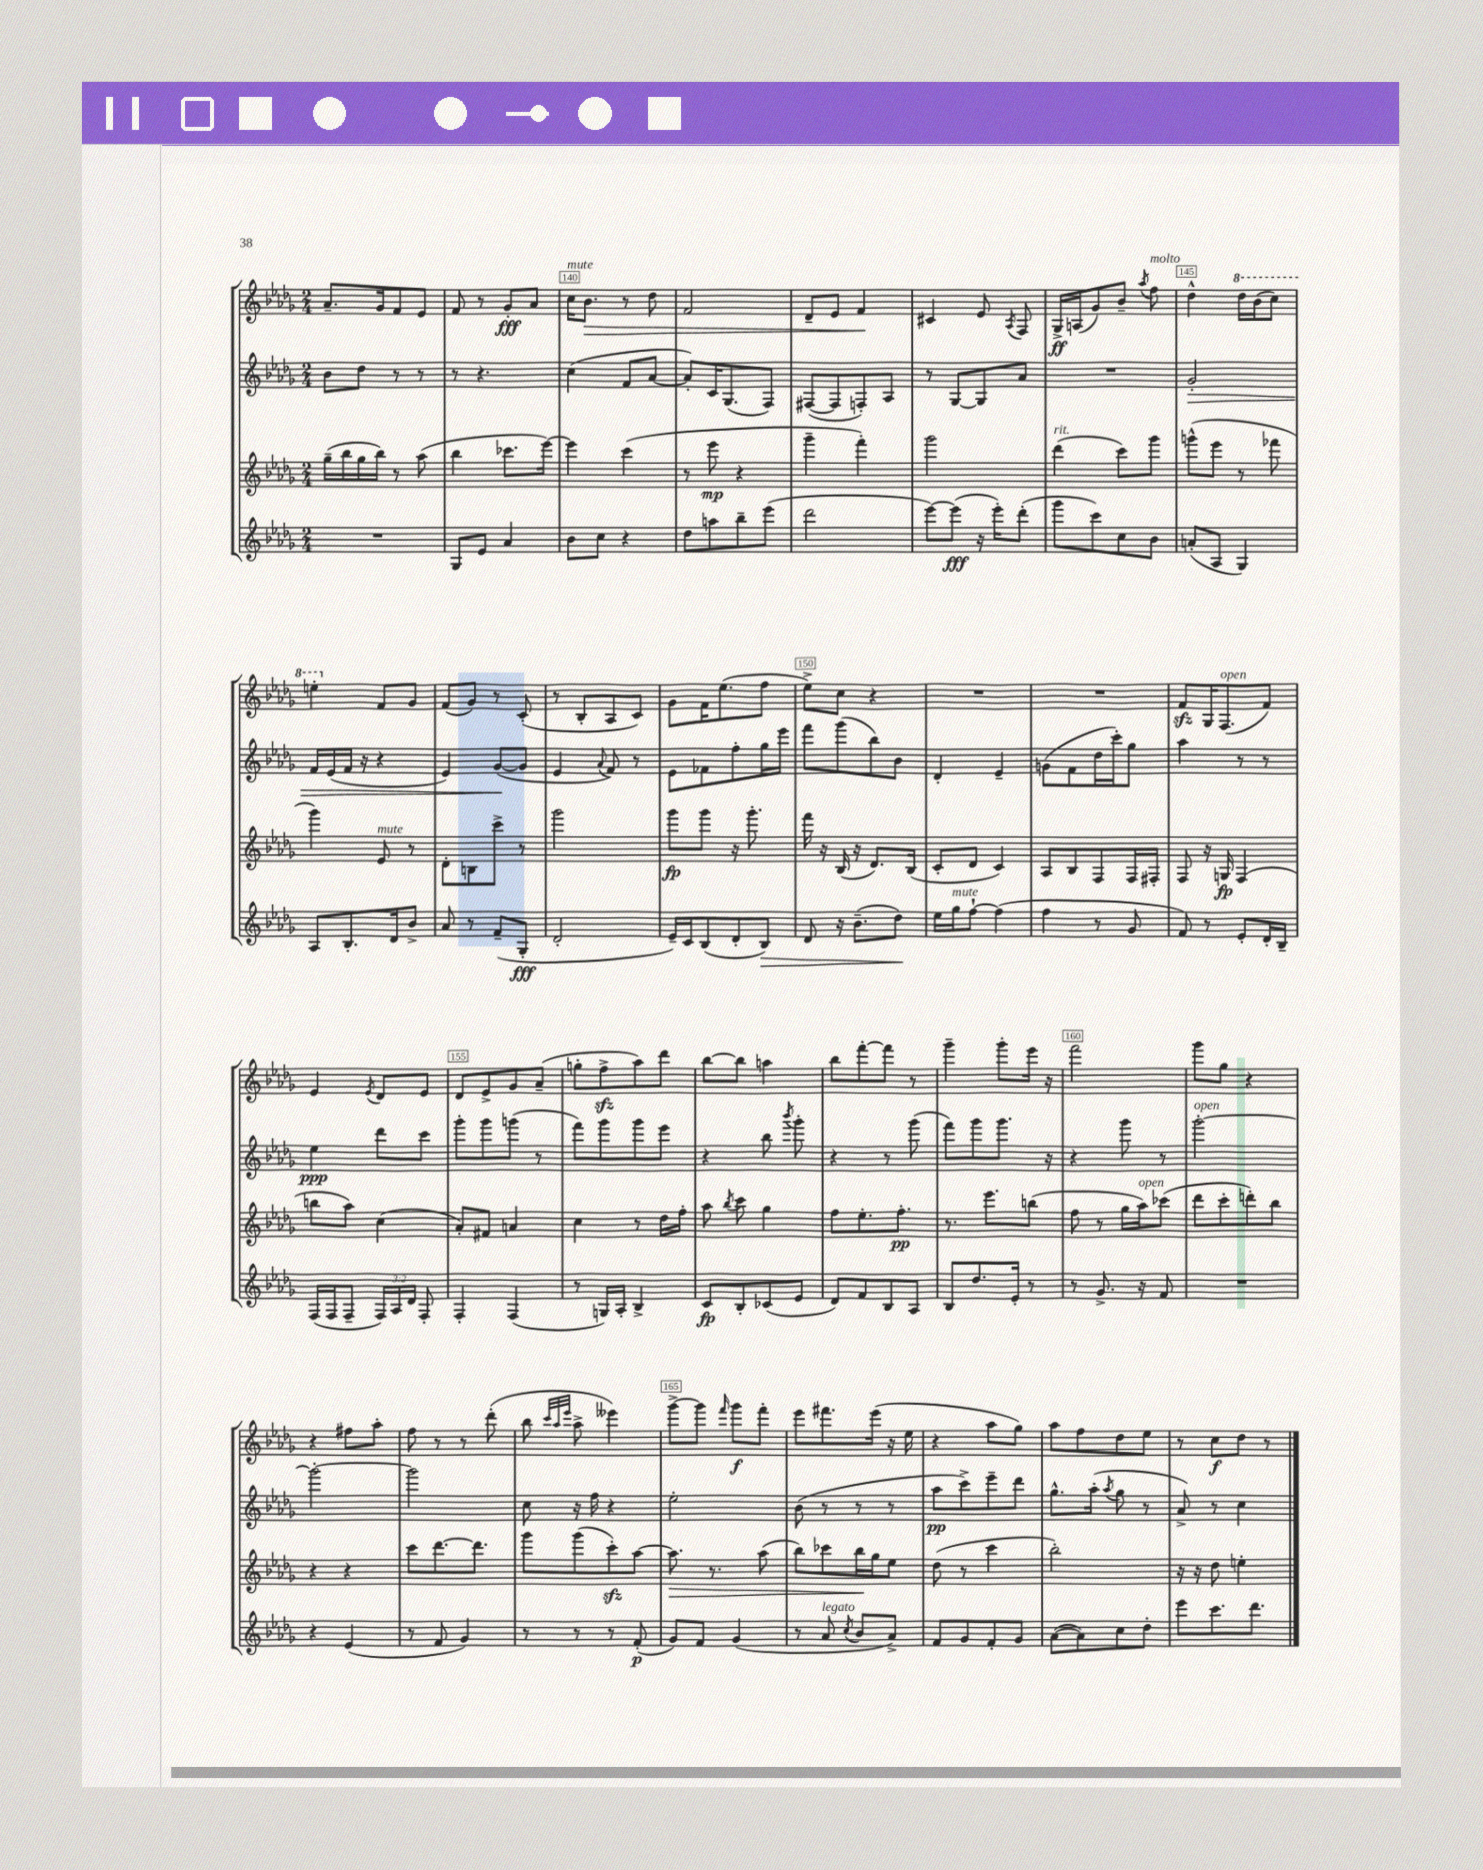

**kern	**dynam	**kern	**dynam	**kern	**dynam	**kern	**dynam
*part4	*part4	*part3	*part3	*part2	*part2	*part1	*part1
*staff4	*staff4	*staff3	*staff3	*staff2	*staff2	*staff1	*staff1
*clefG2	*	*clefG2	*	*clefG2	*	*clefG2	*
*k[b-e-a-d-g-]	*	*k[b-e-a-d-g-]	*	*k[b-e-a-d-g-]	*	*k[b-e-a-d-g-]	*
*M2/4	*	*M2/4	*	*M2/4	*	*M2/4	*
=138	=138	=138	=138	=138	=138	=138	=138
2r	.	(16gg-~\LL	.	8b-\L	.	8.a-~/L	.
.	.	16bb-\	.	.	.	.	.
.	.	16gg-\	.	8dd-\J	.	.	.
.	.	16bb-\JJ)	.	.	.	16g-/k	.
.	.	8r	.	8r	.	8f/	.
.	.	(8aa-\	.	8r	.	8e-/J	.
=139	=139	=139	=139	=139	=139	=139	=139
8G-/L	.	4bb-\	.	8r	.	8f/	.
8e-/J	.	.	.	4.r	.	8r	.
4a-/	.	8.ccc-X\L	.	.	.	8g-'/L	fff
.	.	.	.	.	.	8a-/J	.
.	.	[16eee-\Jk)	.	.	.	.	.
=140	=140	=140	=140	=140	=140	=140	=140
!	!	!	!	!	!	!LO:TX:a:i:t=mute	!
8b-\L	.	4eee-\]	.	(4cc\	.	16cc\KL	.
!	!	!	!	!	!	!	!LO:HP:b
.	.	.	.	.	.	8.b-\J	>
8cc\J	.	.	.	.	.	.	.
4r	.	(4ccc\	.	8f/L	.	8r	.
.	.	.	.	[8a-/J	.	8dd-\	.
=141	=141	=141	=141	=141	=141	=141	=141
8dd-\L	.	8r	.	8a-'/L])	.	2f/	.
8aan\	.	8eee-\	mp	16c/K	.	.	.
.	.	.	.	(8.G-/	.	.	.
8bb-~\	.	4r	.	.	.	.	.
(8eee-\J	.	.	.	8F/J)	.	.	.
=142	=142	=142	=142	=142	=142	=142	=142
2ddd-\	.	4ggg-~\	.	([8F#X/L	.	8d-~/L	.
.	.	.	.	8F#/]	.	8e-/J	.
.	.	4fff'\)	.	8Fn'/)	.	4f/	.
.	.	.	.	8A-/J	.	.	.
.	.	.	.	.	.	.	]
=143	=143	=143	=143	=143	=143	=143	=143
[8eee-\L)	.	2ggg-\	.	8r	.	4c#X/	.
(8eee-\J]	fff	.	.	[8G-/L	.	.	.
16r	.	.	.	8G-/]	.	8e-/	.
16eee-'\KL)	.	.	.	.	.	.	.
.	.	.	.	.	.	8qA-/	.
(8ddd-'\J	.	.	.	8a-/J	.	8F/	.
=144	=144	=144	=144	=144	=144	=144	=144
!	!	!LO:TX:a:i:t=rit.	!	!	!	!	!
8ggg-\L	.	(4ddd-\	.	2r	.	16G-^/LL	ff
.	.	.	.	.	.	(16An/J	.
8ccc\)	.	.	.	.	.	8g-/)	.
8cc\	.	8ccc\L)	.	.	.	8b-~/J	.
.	.	.	.	.	.	8qaa-/	.
!	!	!	!	!	!	!LO:TX:a:i:t=molto	!
8b-\J	.	8ggg-\J	.	.	.	8ff\	.
=145	=145	=145	=145	=145	=145	=145	=145
!	!	!	!	!	!LO:HP:b	!	!
(8an'/L	.	(8gggn^^\L	.	2g-'/	>	4dd-^^\	.
8A-/J	.	8eee-\J	.	.	.	.	.
*	*	*	*	*	*	*8va	*
4G-/)	.	8r	.	.	.	16ddd-\LL	.
.	.	.	.	.	.	(16bb-\J	.
.	.	8fff-X\	.	.	.	8ccc\J)	.
!!LO:LB:g=z
=146	=146	=146	=146	=146	=146	=146	=146
8A-/L	.	4ggg-\)	.	16f/LL	.	4eeen'\	.
.	.	.	.	(16e-/	.	.	.
8.B-'/	.	.	.	16f/JJ	.	.	.
.	.	.	.	16r	.	.	.
*	*	*	*	*	*	*X8va	*
!	!	!LO:TX:a:i:t=mute	!	!	!	!	!
.	.	8e-/	.	4r	.	8f/L	.
16d-/k	.	.	.	.	.	.	.
8b-^/J	.	8r	.	.	.	8g-/J	.
=147	=147	=147	=147	=147	=147	=147	=147
8a-/	.	8d-'\L	.	4e-/)	.	(8f/L	.
8r	.	8Bn\	.	.	.	8g-/J)	.
(8f~/L	.	8ccc^\J	.	([8g-/L	.	8r	.
8G-'/J	fff	8r	.	8g-/J]	]	(8c'/	.
=148	=148	=148	=148	=148	=148	=148	=148
2d-'/	.	2ggg-\	.	4e-/	.	8r	.
.	.	.	.	.	.	8B-'/L	.
.	.	.	.	8qqa-/	.	.	.
.	.	.	.	8f/)	.	8A-/	.
.	.	.	.	8r	.	8c/J)	.
=149	=149	=149	=149	=149	=149	=149	=149
16e-~/LL)	.	8ggg-\L	fp	8e-\L	.	8g-\L	.
16c/J	.	.	.	.	.	.	.
(8B-/	.	8ggg-\J	.	8f-X\	.	16f\K	.
.	.	.	.	.	.	(8.ee-\	.
8d-'/	.	16r	.	8ff'\	.	.	.
.	.	8.ggg-'\	.	.	.	.	.
!	!LO:HP:b	!	!	!	!	!	!
8B-/J)	>	.	.	16gg-\L	.	8ff\J	.
.	.	.	.	16eee-\JJ	.	.	.
=150	=150	=150	=150	=150	=150	=150	=150
8d-/	.	16fff\	.	8fff\L	.	8ee-^\L)	.
.	.	16r	.	.	.	.	.
16r	.	(16B-/	.	(8ggg-\	.	8cc\J	.
(8.b-~\L	.	16r	.	.	.	.	.
.	.	8.d-/L)	.	8bb-\)	.	4r	.
8dd-\J)	.	.	.	8b-\J	.	.	.
.	.	(16B-/Jk	.	.	.	.	.
.	]	.	.	.	.	.	.
=151	=151	=151	=151	=151	=151	=151	=151
16ee-\LL	.	8c'/L	.	4d-'/	.	2r	.
!LO:TX:a:i:t=mute	!	!	!	!	!	!	!
16gg-\J	.	.	.	.	.	.	.
[8ff`\J	.	8d-/J	.	.	.	.	.
(4ff\]	.	4c/)	.	4e-~/	.	.	.
=152	=152	=152	=152	=152	=152	=152	=152
4ff\	.	8A-/L	.	(8gn\L	.	2r	.
.	.	8B-/	.	8f\	.	.	.
8r	.	8F/	.	16dd-\L	.	.	.
.	.	.	.	16ccc'\J)	.	.	.
8g-/	.	16F/L	.	8gg-\J	.	.	.
.	.	16F#X'/JJ	.	.	.	.	.
=153	=153	=153	=153	=153	=153	=153	=153
8f/)	.	8F/	.	4aa-\	.	8fzz/L	.
8r	.	16r	.	.	.	16G-/K	.
!	!	!	!	!	!	!LO:TX:a:i:t=open	!
.	.	16Gn/	fp	.	.	(8.F/	.
8e-'/L	.	(4F/	.	8r	.	.	.
16d-'/L	.	.	.	8r	.	8f/J)	.
16B-~/JJ	.	.	.	.	.	.	.
!!LO:LB:g=z
=154	=154	=154	=154	=154	=154	=154	=154
(16F/LL	.	8bbn\L	.	4ee-\	ppp	4e-/	.
16F/J	.	.	.	.	.	.	.
8F~/J	.	8aa-\J)	.	.	.	.	.
.	.	.	.	.	.	8qe-/	.
24F/LL)	.	(4cc\	.	8ddd-\L	.	8d-/L	.
24A-/	.	.	.	.	.	.	.
24d-/JJ	.	.	.	.	.	.	.
8F'/	.	.	.	8ccc\J	.	8e-/J	.
=155	=155	=155	=155	=155	=155	=155	=155
4F'/	.	8a-'/L)	.	8ggg-'\L	.	8d-/L	.
.	.	8f#X/J	.	8ggg-\	.	8e-^/	.
(4F/	.	4an/	.	(8gggn\J	.	8g-/	.
.	.	.	.	8r	.	(8a-~/J	.
=156	=156	=156	=156	=156	=156	=156	=156
8r	.	4cc\	.	8fff\L)	.	8ggn'\L	.
16Gn/LL)	.	.	.	8ggg-\	.	8ffzz^\	.
16A-'/JJ	.	.	.	.	.	.	.
4B-^/	.	8r	.	8ggg-\	.	8aa-\)	.
.	.	16dd-\LL	.	8eee-\J	.	8ddd-\J	.
.	.	16ff'\JJ	.	.	.	.	.
=157	=157	=157	=157	=157	=157	=157	=157
8c/L	fp	8aa-\	.	4r	.	[8bb-\L	.
.	.	8qbb-/	.	.	.	.	.
8B-'/	.	8ccc\	.	.	.	8bb-\J]	.
(8c-X/	.	4gg-\	.	8bb-\	.	4aan\	.
.	.	.	.	8qbbb-/	.	.	.
8e-/J	.	.	.	8ggg-'\	.	.	.
=158	=158	=158	=158	=158	=158	=158	=158
8d-/L)	.	8ff\L	.	4r	.	8bb-\L	.
8f/	.	8.ee-'\	.	.	.	[8fff'\	.
8B-/	.	.	.	8r	.	8fff\J]	.
.	.	8.ff'\J	pp	.	.	.	.
8A-/J	.	.	.	(8ggg-\	.	8r	.
=159	=159	=159	=159	=159	=159	=159	=159
8B-/L	.	8.r	.	8fff\L)	.	4ggg-~\	.
8.dd-/	.	.	.	8ggg-\	.	.	.
.	.	8.eee-\L	.	.	.	.	.
.	.	.	.	8.ggg-\J	.	8ggg-'\L	.
16e-'/Jk	.	.	.	.	.	.	.
8r	.	(8bbn\J	.	.	.	16eee-\Jk	.
.	.	.	.	16r	.	16r	.
=160	=160	=160	=160	=160	=160	=160	=160
8r	.	8ff\	.	4r	.	2fff\	.
8.g-^/	.	8r	.	.	.	.	.
.	.	16gg-\LL	.	8ggg-\	.	.	.
!	!	!LO:TX:a:i:t=open	!	!	!	!	!
16r	.	16aa-\J)	.	.	.	.	.
8f/	.	(8ccc-X\J	.	8r	.	.	.
=161	=161	=161	=161	=161	=161	=161	=161
!	!	!	!	!LO:TX:a:i:t=open	!	!	!
2r	.	8ddd-\L	.	[2ggg-'\	.	8ggg-\L	.
.	.	8ccc'\	.	.	.	8gg-\J	.
.	.	8dddn'\)	.	.	.	4r	.
.	.	8bb-\J	.	.	.	.	.
!!LO:LB:g=z
=162	=162	=162	=162	=162	=162	=162	=162
4r	.	4r	.	2ggg-'\_	.	4r	.
(4e-/	.	4r	.	.	.	8ff#X\L	.
.	.	.	.	.	.	8aa-'\J	.
=163	=163	=163	=163	=163	=163	=163	=163
8r	.	8ccc\L	.	2ggg-\]	.	8ff\	.
8f/	.	[8.ddd-\	.	.	.	8r	.
4g-/)	.	.	.	.	.	8r	.
.	.	8.ddd-\J]	.	.	.	.	.
.	.	.	.	.	.	(8ddd-'\	.
=164	=164	=164	=164	=164	=164	=164	=164
8r	.	8ggg-\L	.	8cc\	.	8bb-\	.
.	.	.	.	.	.	32qqccc/LLL	.
.	.	.	.	.	.	32qqaa-/	.
.	.	.	.	.	.	32qqeee-/JJJ	.
8r	.	(8ggg-\	.	16r	.	8aa-^\	.
.	.	.	.	16ff\	.	.	.
8r	.	8ccczz'\)	.	4r	.	4eee--X\)	.
(8f'/	p	[8aa-\J	.	.	.	.	.
=165	=165	=165	=165	=165	=165	=165	=165
!	!	!	!LO:HP:b	!	!	!	!
8g-/L)	.	8.aa-\]	>	2ee-'\	.	[8ggg-^\L	.
8f/J	.	.	.	.	.	8ggg-\J]	.
.	.	8.r	.	.	.	.	.
.	.	.	.	.	.	16qqfff/	.
(4g-/	.	.	.	.	.	8ggg-\L	f
.	.	(8aa-\	.	.	.	8fff'\J	.
=166	=166	=166	=166	=166	=166	=166	=166
8r	.	8bb-\L)	.	(8b-\	.	8eee-\L	.
!LO:TX:a:i:t=legato	!	!	!	!	!	!	!
8a-/	.	8ccc-X\	.	8r	.	8.fff#X\	.
8qcc/	.	.	.	.	.	.	.
8b-/L	.	16bb-\L	.	8r	.	.	.
.	.	16gg-\J	]	.	.	(16eee-\Jk	.
8a-^/J)	.	8ee-\J	.	8r	.	16r	.
.	.	.	.	.	.	16ee-\	.
=167	=167	=167	=167	=167	=167	=167	=167
8f/L	.	(8dd-\	.	8aa-\L	pp	4r	.
8g-/	.	8r	.	8ccc^\)	.	.	.
8f'/	.	4ccc\	.	8eee-~\	.	8aa-\L	.
8g-/J	.	.	.	8ddd-\J	.	8gg-\J)	.
=168	=168	=168	=168	=168	=168	=168	=168
([8a-\L	.	2bb-'\)	.	8.gg-^^\L	.	8aa-\L	.
8a-\])	.	.	.	.	.	8ff\	.
.	.	.	.	(16aa-'\Jk	.	.	.
.	.	.	.	8qaa-/	.	.	.
8cc\	.	.	.	8gg-\	.	8dd-\	.
8dd-'\J	.	.	.	8r	.	8ee-\J	.
=169	=169	=169	=169	=169	=169	=169	=169
8eee-\L	.	16r	.	8a-^/)	.	8r	.
.	.	16r	.	.	.	.	.
8.ccc\	.	8dd-\	.	8r	.	8cc\L	f
.	.	4een'\	.	4cc\	.	8dd-\J	.
8.ddd-\J	.	.	.	.	.	.	.
.	.	.	.	.	.	8r	.
==	==	==	==	==	==	==	==
*-	*-	*-	*-	*-	*-	*-	*-
